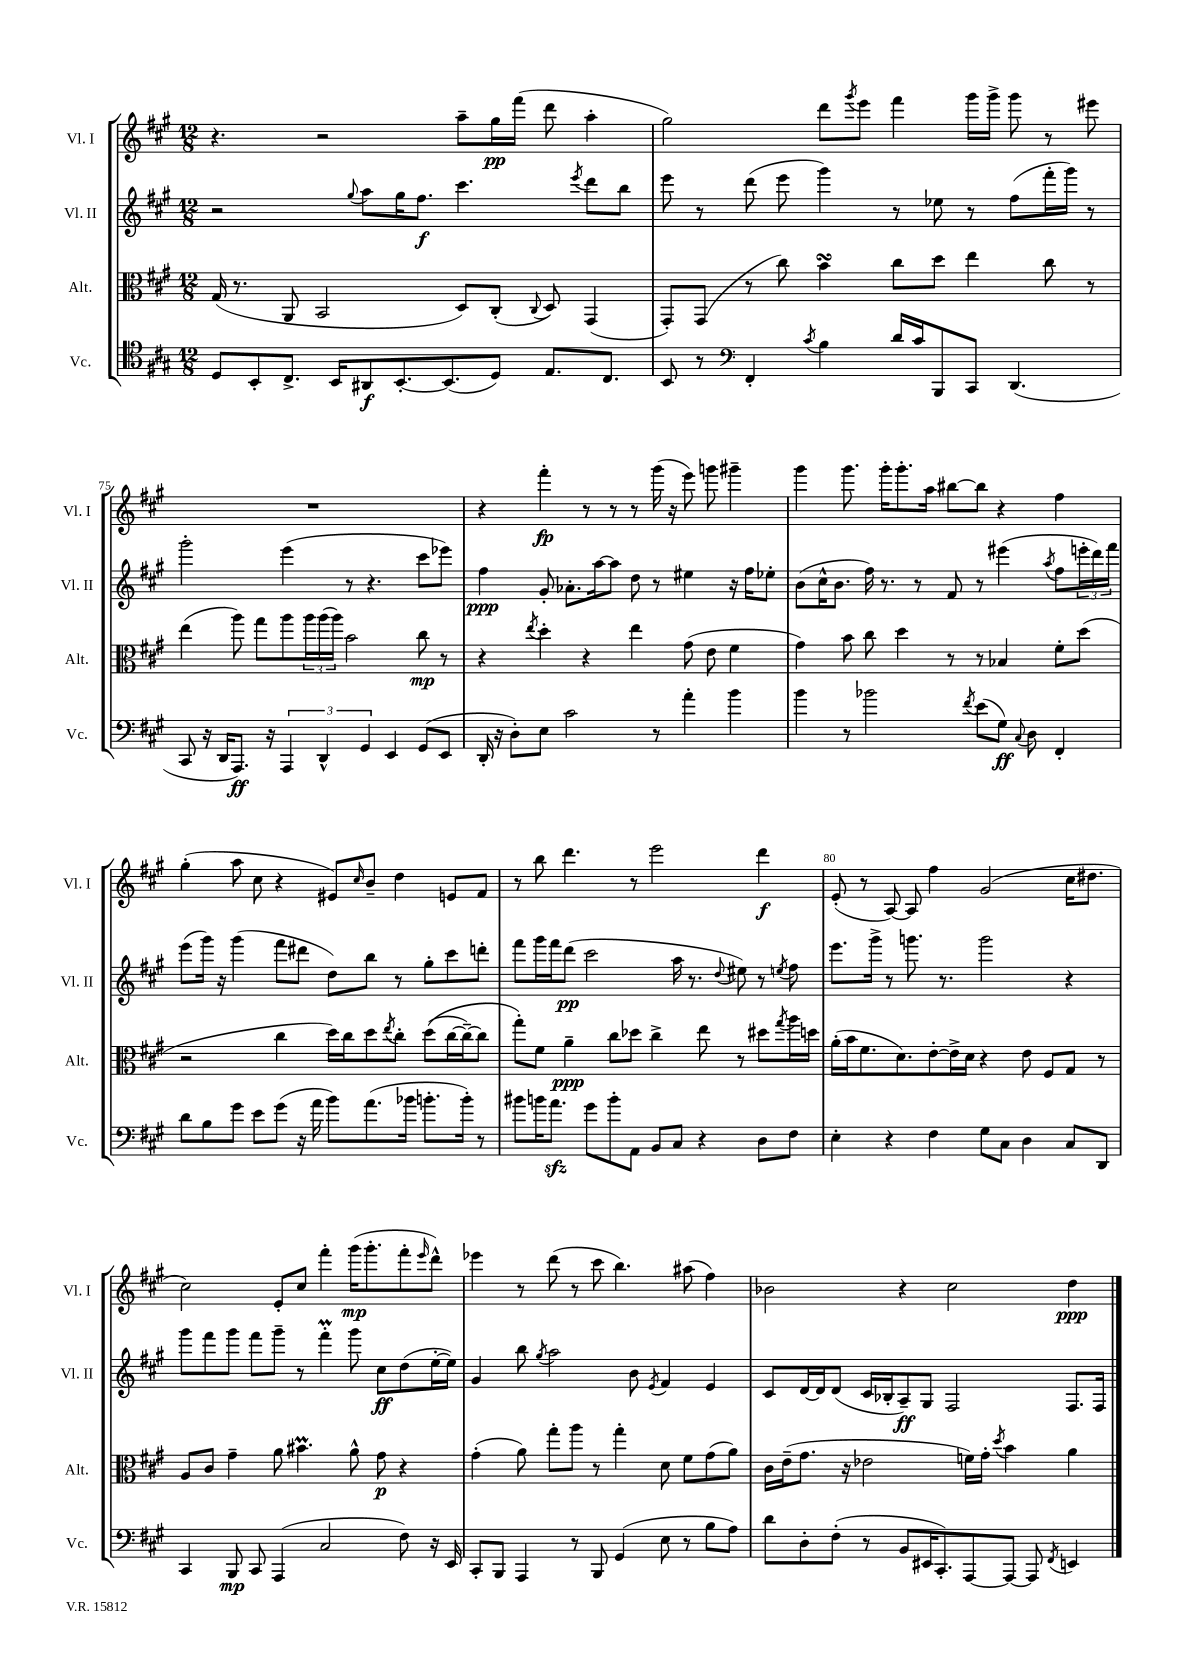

**kern	**kern	**kern	**kern
*staff4	*staff3	*staff2	*staff1
*clefC4	*clefC3	*clefG2	*clefG2
*k[f#c#g#]	*k[f#c#g#]	*k[f#c#g#]	*k[f#c#g#]
*M12/8	*M12/8	*M12/8	*M12/8
8D	(16G#	2r	4.r
.	8.r	.	.
8BB'	.	.	.
8.C#^	8AA	.	.
.	2BB	.	2r
16BB	.	.	.
.	.	8qqgg#	.
8AA#	.	8aa	.
[8.BB'	.	16gg#	.
.	.	8.ff#	.
(8.BB]	.	.	.
.	8D)	4.ccc#	8aa~
8D)	(8C#'	.	16gg#
.	.	.	(16fff#
.	8qqC#	.	.
8.E	8D)	.	8ddd
.	.	8qeee	.
.	(4GG#	8ddd	4aa'
8.C#	.	.	.
.	.	8bb	.
=	=	=	=
8BB	8GG#')	8eee	2gg#)
8r	(8GG#	8r	.
*clefF4	*	*	*
4FF#'	8r	(8ddd	.
.	8cc#)	8eee	.
8qc#	.	.	.
4B	4b	4ggg#)	8ddd
.	.	.	8qggg#
.	.	.	8eee
16d	8cc#	8r	4fff#
16c#	.	.	.
8BBB	8dd	8ee-	.
8CC#	4ee	8r	16ggg#
.	.	.	16ggg#^
(4.DD	.	(8ff#	8ggg#
.	8cc#	16fff#'	8r
.	.	16ggg#)	.
.	8r	8r	8eee#
=	=	=	=
8CC#	(4ee	2ggg#'	1.r
16r	.	.	.
16DD	.	.	.
8.AAA)	8aa)	.	.
.	8gg#	.	.
16r	.	.	.
6AAA	8aa	(4eee	.
.	24aa	.	.
6DD^^	(24aa	.	.
.	24aa)	.	.
.	2b	8r	.
6GG#	.	.	.
.	.	4.r	.
4EE	.	.	.
(8GG#	8cc#	8ccc#	.
8EE	8r	8eee-)	.
=	=	=	=
16DD'	4r	4ff#	4r
16r	.	.	.
8D')	.	.	.
.	8qee	.	.
8E	4dd'	8g#'	4fff#'
2c#	.	8.a-'	.
.	4r	.	8r
.	.	[16aa	.
.	.	8aa]	8r
.	4ee	8dd	8r
8r	.	8r	(16ggg#
.	.	.	16r
4a'	(8g#	4ee#	8eee)
.	8e	.	8ggg
4b	4f#	16r	4ggg#~
.	.	16ff#	.
.	.	8ee-'	.
=	=	=	=
4b	4g#)	(8b	4ggg#
.	.	16cc#^^	.
.	.	8.b	.
8r	8b	.	8.ggg#
2b-	8cc#	16ff#)	.
.	.	8.r	16ggg#'
.	4dd	.	8.ggg#'
.	.	8r	.
.	.	.	16aa
.	8r	8f#	[8bb#
8qf#	.	.	.
(8e	8r	8r	8bb#]
8G#)	4B-	(4eee#	4r
8qqC#	.	.	.
8D	.	.	.
.	.	8qaa	.
4FF#'	8f#'	8ff#	4ff#
.	(8dd	24eee'	.
.	.	24ddd)	.
.	.	24fff#	.
=	=	=	=
8d	2r	(8eee	(4gg#'
8B	.	16ggg#)	.
.	.	16r	.
8g#	.	(4ggg#	8aa
8e	.	.	8cc#
(8g#	4cc#	8fff#	4r
16r	.	8ddd#	.
16a	.	.	.
8b)	16dd)	8dd)	8e#)
.	16cc#	.	.
.	.	.	16qqcc#
(8.a	8dd	8bb	8b~
.	8qee	.	.
.	8cc#'	8r	4dd
16b-	.	.	.
8.b'	&((8dd	8gg#'	.
.	[16cc#	8ccc#	8e
16b')	16cc#~_)	.	.
8r	8cc#]	8ddd'	8f#
=	=	=	=
8b#	8gg#'&)	8fff#	8r
16b	8f#	16ggg#	8bb
8.a	.	16fff#	.
.	4a~	(8ddd	4.ddd
8g#	.	2ccc#	.
8b'	8cc#	.	.
8AA	8dd-	.	8r
8BB	4cc#^	.	2eee
8C#	.	16aa	.
.	.	8.r	.
4r	8ee	.	.
.	.	8qqdd	.
.	8r	8ee#)	.
8D	8dd#	8r	4ddd
.	8qgg#	8qee	.
8F#	16aa	8ff#	.
.	16dd	.	.
=	=	=	=
4E'	(16a'	8.eee	(8e'
.	16b	.	.
.	8.f#	.	8r
.	.	16ggg#^	.
4r	.	8r	[8A)
.	8.d)	.	.
.	.	8.ggg	8A]
4F#	[8e'	.	4ff#
.	.	8.r	.
.	16e^]	.	.
.	16d	.	.
8G#	4r	2ggg	(2g#
8C#	.	.	.
4D	8e	.	.
.	8F#	.	.
8C#	8G#	4r	16cc#
.	.	.	8.dd#
8DD	8r	.	.
=	=	=	=
4CC#	8A	8ggg#	2cc#)
.	8c#	8fff#	.
8BBB	4g#~	8ggg#	.
8CC#	.	8fff#	.
(4AAA	8a	8ggg#~	8e'
.	4.b#	8r	8cc#
2C#	.	4fff#'	4fff#'
.	8a^^	8ggg#	(16ggg#
.	.	.	8.ggg#'
.	8g#	8cc#	.
8F#)	4r	(8dd	8fff#'
.	.	.	16qqeee
16r	.	[16ee'	8ddd^^)
16EE	.	16ee])	.
=	=	=	=
8CC#'	(4g#'	4g#	4eee-
8BBB	.	.	.
4AAA	8a)	8bb	8r
.	.	8qgg#	.
.	8gg#'	2aa	(8ddd
8r	8aa	.	8r
8BBB	8r	.	8ccc#
(4GG#	4gg#'	.	4.bb)
.	.	8b	.
.	.	8qe	.
8E	8d	4f#	.
8r	8f#	.	(8aa#
8B	(8g#	4e	4ff#)
8A)	8a)	.	.
=	=	=	=
8d	16c#	8c#	2b-
.	(16e~	.	.
8D'	8.g#	[16d	.
.	.	16d]	.
(8F#'	.	(8d	.
.	16r	.	.
8r	2e-	16c#	.
.	.	16B-'	.
8BB	.	8A~)	4r
16EE#	.	8G#	.
8.CC#')	.	.	.
.	.	2F#	2cc#
[8AAA	16f)	.	.
.	16g#'	.	.
.	8qdd	.	.
8AAA_	4b	.	.
8AAA]	.	.	.
8qFF#	.	.	.
4EE	4a	8.F#	4dd
.	.	16F#	.
==	==	==	==
*-	*-	*-	*-
